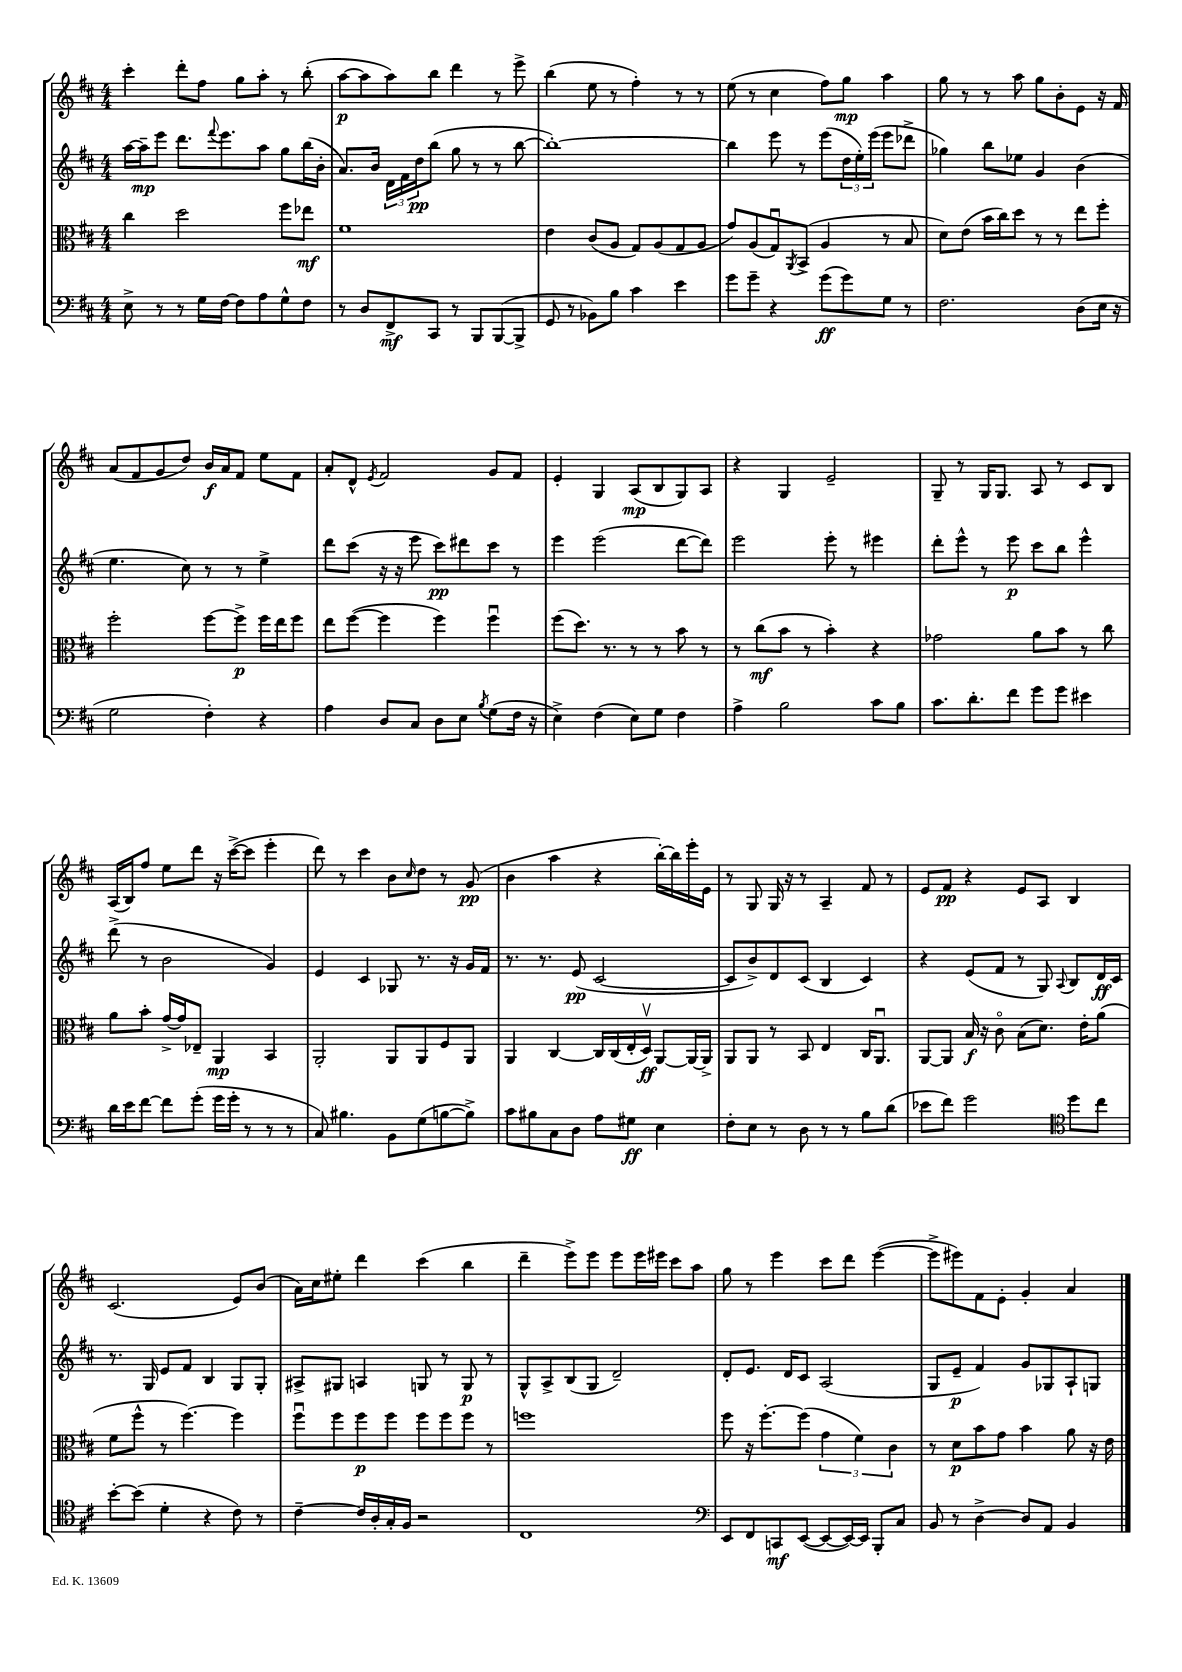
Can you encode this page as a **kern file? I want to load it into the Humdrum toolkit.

**kern	**dynam	**kern	**dynam	**kern	**dynam	**kern	**dynam
*part4	*part4	*part3	*part3	*part2	*part2	*part1	*part1
*staff4	*staff4	*staff3	*staff3	*staff2	*staff2	*staff1	*staff1
*clefF4	*	*clefC3	*	*clefG2	*	*clefG2	*
*k[f#c#]	*	*k[f#c#]	*	*k[f#c#]	*	*k[f#c#]	*
*M4/4	*	*M4/4	*	*M4/4	*	*M4/4	*
=39	=39	=39	=39	=39	=39	=39	=39
8E^\	.	4cc#\	.	[16aa\LL	.	4ccc#'\	.
.	.	.	.	16aa~\J]	mp	.	.
8r	.	.	.	8eee\J	.	.	.
8r	.	2dd\	.	8.ddd\L	.	8ddd'\L	.
16G\LL	.	.	.	.	.	8ff#\J	.
.	.	.	.	8qqfff#/	.	.	.
[16F#\JJ	.	.	.	8.eee\	.	.	.
8F#\L]	.	.	.	.	.	8gg\L	.
8A\	.	.	.	8aa\J	.	8aa'\J	.
8G^^\	.	8ff#\L	.	8gg\L	.	8r	.
8F#\J	.	8ee-X\J	mf	(16bb\L	.	(8bb'\	.
.	.	.	.	16b'\JJ	.	.	.
=40	=40	=40	=40	=40	=40	=40	=40
8r	.	1f#	.	8.a/L)	.	[8aa\L	p
8D/L	.	.	.	.	.	8aa\]	.
.	.	.	.	16b/Jk	.	.	.
8FF#^/	mf	.	.	24d\LL	.	8aa\)	.
.	.	.	.	24f#\	.	.	.
.	.	.	.	24dd\J	pp	.	.
8CC#/J	.	.	.	(8bb\J	.	8bb\J	.
8r	.	.	.	8gg\	.	4ddd\	.
8BBB/L	.	.	.	8r	.	.	.
([8BBB/	.	.	.	8r	.	8r	.
8BBB^/J]	.	.	.	[8bb\	.	8eee^\	.
=41	=41	=41	=41	=41	=41	=41	=41
8GG/	.	4e\	.	1bb'_)	.	(4bb\	.
8r	.	.	.	.	.	.	.
8BB-X\L)	.	(8c#/L	.	.	.	8ee\	.
8B\J	.	8A/J	.	.	.	8r	.
4c#\	.	8G/L)	.	.	.	4ff#'\)	.
.	.	(8A/	.	.	.	.	.
4e\	.	8G/	.	.	.	8r	.
.	.	8A/J	.	.	.	8r	.
=42	=42	=42	=42	=42	=42	=42	=42
8g\L	.	8g/L)	.	4bb\]	.	(8ee\	.
8g~\J	.	(8A/	.	.	.	8r	.
4r	.	8Gu/)	.	8eee\	.	4cc#\	.
.	.	8qAA/	.	.	.	.	.
.	.	(8BB^/J	.	8r	.	.	.
(8g\L	ff	4A/	.	(8eee\L	.	8ff#\L)	.
8g\)	.	.	.	24dd\L	.	8gg\J	mp
.	.	.	.	24ee'\)	.	.	.
.	.	.	.	(24eee\JJ	.	.	.
8G\J	.	8r	.	8eee\L	.	4aa\	.
8r	.	8B/	.	8ddd-X^\J	.	.	.
=43	=43	=43	=43	=43	=43	=43	=43
2.F#\	.	8d\L)	.	4gg-X\)	.	8gg\	.
.	.	(8e\J	.	.	.	8r	.
.	.	16b\LL	.	8bb\L	.	8r	.
.	.	16cc#\J)	.	.	.	.	.
.	.	8dd\J	.	8ee-X\J	.	8aa\	.
.	.	8r	.	4g/	.	8gg\L	.
.	.	8r	.	.	.	8b'\	.
(8D\L	.	8ee\L	.	(4b\	.	8e\J	.
16E\Jk	.	8ff#'\J	.	.	.	16r	.
16r	.	.	.	.	.	16f#/	.
!!LO:LB:g=z
=44	=44	=44	=44	=44	=44	=44	=44
2G\	.	2ff#'\	.	4.ee\	.	(8a/L	.
.	.	.	.	.	.	8f#/	.
.	.	.	.	.	.	8g/	.
.	.	.	.	8cc#\)	.	8dd/J)	.
4F#'\)	.	[8ff#\L	.	8r	.	16b/LL	f
.	.	.	.	.	.	16a/J	.
.	.	8ff#^\J]	p	8r	.	8f#/J	.
4r	.	16ff#\LL	.	4ee^\	.	8ee\L	.
.	.	16ee\J	.	.	.	.	.
.	.	8ff#\J	.	.	.	8f#\J	.
=45	=45	=45	=45	=45	=45	=45	=45
4A\	.	8ee\L	.	8ddd\L	.	8a'/L	.
.	.	([8ff#\J	.	(8ccc#\J	.	8d^^/J	.
.	.	.	.	.	.	8qe/	.
8D/L	.	4ff#\]	.	16r	.	2f#/	.
.	.	.	.	16r	.	.	.
8C#/J	.	.	.	8eee\	.	.	.
8D\L	.	4ff#\)	.	8ccc#\L)	pp	.	.
8E\J	.	.	.	8ddd#X\	.	.	.
8qB/	.	.	.	.	.	.	.
(8G\L	.	4ff#u\	.	8ccc#\J	.	8g/L	.
16F#\Jk	.	.	.	8r	.	8f#/J	.
16r	.	.	.	.	.	.	.
=46	=46	=46	=46	=46	=46	=46	=46
4E^\)	.	(8ff#\L	.	4eee\	.	4e'/	.
.	.	8.dd\J)	.	.	.	.	.
(4F#\	.	.	.	(2eee\	.	4G/	.
.	.	8.r	.	.	.	.	.
8E\L)	.	8r	.	.	.	(8A/L	mp
8G\J	.	8r	.	.	.	8B/	.
4F#\	.	8b\	.	[8ddd\L	.	8G/)	.
.	.	8r	.	8ddd\J])	.	8A/J	.
=47	=47	=47	=47	=47	=47	=47	=47
4A^\	.	8r	.	2eee\	.	4r	.
.	.	(8cc#\L	mf	.	.	.	.
2B\	.	8b\J	.	.	.	4G/	.
.	.	8r	.	.	.	.	.
.	.	4b'\)	.	8eee'\	.	2e~/	.
.	.	.	.	8r	.	.	.
8c#\L	.	4r	.	4eee#X\	.	.	.
8B\J	.	.	.	.	.	.	.
=48	=48	=48	=48	=48	=48	=48	=48
8.c#\L	.	2g-X\	.	8ddd'\L	.	8G~/	.
.	.	.	.	8eee^^\J	.	8r	.
8.d'\	.	.	.	.	.	.	.
.	.	.	.	8r	.	16G/KL	.
.	.	.	.	.	.	8.G/J	.
8f#\J	.	.	.	8eee\	p	.	.
8g\L	.	8a\L	.	8ccc#\L	.	8A/	.
8g\J	.	8b\J	.	8bb\J	.	8r	.
4e#X\	.	8r	.	4eee^^\	.	8c#/L	.
.	.	8cc#\	.	.	.	8B/J	.
!!LO:LB:g=z
=49	=49	=49	=49	=49	=49	=49	=49
16d\LL	.	8a\L	.	(8ddd^\	.	(16A/LL	.
16e\J	.	.	.	.	.	16B/J)	.
[8f#\J	.	8b'\J	.	8r	.	8ff#/J	.
8f#\L]	.	[16g^/LL	.	2b\	.	8ee\L	.
.	.	16g/J]	.	.	.	.	.
(8g'\J	.	8E-X~/J	.	.	.	8ddd\J	.
16g\LL	.	4AA/	mp	.	.	16r	.
16g'\JJ	.	.	.	.	.	([16ccc#^\KL	.
8r	.	.	.	.	.	8ccc#\J]	.
8r	.	4BB/	.	4g/)	.	4eee'\	.
8r	.	.	.	.	.	.	.
=50	=50	=50	=50	=50	=50	=50	=50
8C#/)	.	2AA'/	.	4e/	.	8ddd\)	.
4.B#X\	.	.	.	.	.	8r	.
.	.	.	.	4c#/	.	4ccc#\	.
8BB\L	.	8AA/L	.	8G-X/	.	8b\L	.
.	.	.	.	.	.	16qqcc#/	.
(8G\	.	8AA/	.	8.r	.	8dd\J	.
[8Bn\	.	8F#/	.	.	.	8r	.
.	.	.	.	16r	.	.	.
8B^\J])	.	8AA/J	.	16g/LL	.	(8g/	pp
.	.	.	.	16f#/JJ	.	.	.
=51	=51	=51	=51	=51	=51	=51	=51
8c#\L	.	4AA/	.	8.r	.	4b\	.
8B#X\	.	.	.	.	.	.	.
.	.	.	.	8.r	.	.	.
8C#\	.	[4C#/	.	.	.	4aa\	.
8D\J	.	.	.	(8e/	pp	.	.
8A\L	.	16C#/LL]	.	[2c#/	.	4r	.
.	.	(16C#/	.	.	.	.	.
8G#X\J	ff	16E'/	.	.	.	.	.
.	.	16Dv/JJ)	ff	.	.	.	.
4E\	.	[8AA/L	.	.	.	[16bb'\LL)	.
.	.	.	.	.	.	16bb\]	.
.	.	16AA/L_	.	.	.	16eee'\	.
.	.	16AA^/JJ]	.	.	.	16e\JJ	.
=52	=52	=52	=52	=52	=52	=52	=52
8F#'\L	.	8AA/L	.	8c#/L]	.	8r	.
8E\J	.	8AA/J	.	8b^/)	.	8G/	.
8r	.	8r	.	8d/	.	16G/	.
.	.	.	.	.	.	16r	.
8D\	.	8BB/	.	(8c#/J	.	8r	.
8r	.	4E/	.	4B/	.	4A~/	.
8r	.	.	.	.	.	.	.
8B\L	.	16C#/KL	.	4c#/)	.	8f#/	.
.	.	8.AAu/J	.	.	.	.	.
(8d\J	.	.	.	.	.	8r	.
=53	=53	=53	=53	=53	=53	=53	=53
8e-X\L	.	[8AA/L	.	4r	.	8e/L	.
8f#\J)	.	8AA/J]	.	.	.	8f#/J	pp
2g\	.	16B/	f	(8e/L	.	4r	.
.	.	16r	.	.	.	.	.
.	.	8c#\	.	8f#/J	.	.	.
.	.	(8B\L	.	8r	.	8e/L	.
.	.	8.d\J)	.	8G/)	.	8A/J	.
*clefC4	*	*	*	*	*	*	*
.	.	.	.	8qqA/	.	.	.
8dd\L	.	.	.	8B/L	.	4B/	.
.	.	16e'\KL	.	.	.	.	.
8cc#\J	.	(8a\J	.	16d/L	ff	.	.
.	.	.	.	16c#/JJ	.	.	.
!!LO:LB:g=z
=54	=54	=54	=54	=54	=54	=54	=54
[8b'\L	.	8f#\L	.	8.r	.	(2.c#/	.
(8b\J]	.	8ff#^^\J	.	.	.	.	.
.	.	.	.	16G/	.	.	.
4d'\	.	8r	.	8e/L	.	.	.
.	.	[4.ff#\)	.	8f#/J	.	.	.
4r	.	.	.	4B/	.	.	.
8c#\)	.	4ff#\]	.	8G/L	.	8e/L)	.
8r	.	.	.	8G'/J	.	(8b/J	.
=55	=55	=55	=55	=55	=55	=55	=55
[4c#~\	.	8ff#u\L	.	8A#X^/L	.	16a\LL)	.
.	.	.	.	.	.	16cc#\J	.
.	.	8ff#\	.	8G#X/J	.	8ee#X'\J	.
16c#/LL]	.	8ff#\	p	4An/	.	4ddd\	.
16A'/	.	.	.	.	.	.	.
16G'/	.	8ff#\J	.	.	.	.	.
16F#/JJ	.	.	.	.	.	.	.
2r	.	8ff#\L	.	8Gn/	.	(4ccc#\	.
.	.	8ff#\	.	8r	.	.	.
.	.	8ff#\J	.	8G/	p	4bb\	.
.	.	8r	.	8r	.	.	.
=56	=56	=56	=56	=56	=56	=56	=56
1C#	.	1ffn	.	8G^^/L	.	4ddd~\	.
.	.	.	.	8A^/	.	.	.
.	.	.	.	(8B/	.	8eee^\L)	.
.	.	.	.	8G/J	.	8eee\J	.
.	.	.	.	2d~/)	.	8eee\L	.
.	.	.	.	.	.	16eee\L	.
.	.	.	.	.	.	16eee#X\JJ	.
.	.	.	.	.	.	8ccc#\L	.
.	.	.	.	.	.	8aa\J	.
=57	=57	=57	=57	=57	=57	=57	=57
*clefF4	*	*	*	*	*	*	*
8EE/L	.	8ff#\	.	8d'/L	.	8gg\	.
8FF#/	.	16r	.	8.e/J	.	8r	.
.	.	[8.ff#'\L	.	.	.	.	.
8CCn/	mf	.	.	.	.	4eee\	.
.	.	.	.	16d/KL	.	.	.
([8EE/J	.	(8ff#\J]	.	8c#/J	.	.	.
8EE/L_	.	6g\	.	(2A/	.	8ccc#\L	.
16EE/L_)	.	.	.	.	.	8ddd\J	.
.	.	6f#\)	.	.	.	.	.
16EE/JJ]	.	.	.	.	.	.	.
8BBB'/L	.	.	.	.	.	([4eee\	.
.	.	6c#\	.	.	.	.	.
8C#/J	.	.	.	.	.	.	.
=58	=58	=58	=58	=58	=58	=58	=58
8BB/	.	8r	.	8G/L	.	8eee^\L]	.
8r	.	8d\L	p	8e~/J	p	8eee#X\)	.
[4D^\	.	8b\	.	4f#/)	.	8f#\	.
.	.	8g\J	.	.	.	8e'\J	.
8D/L]	.	4b\	.	8g/L	.	4g'/	.
8AA/J	.	.	.	8G-X/	.	.	.
4BB/	.	8a\	.	8A`/	.	4a/	.
.	.	16r	.	8Gn/J	.	.	.
.	.	16e\	.	.	.	.	.
==	==	==	==	==	==	==	==
*-	*-	*-	*-	*-	*-	*-	*-
